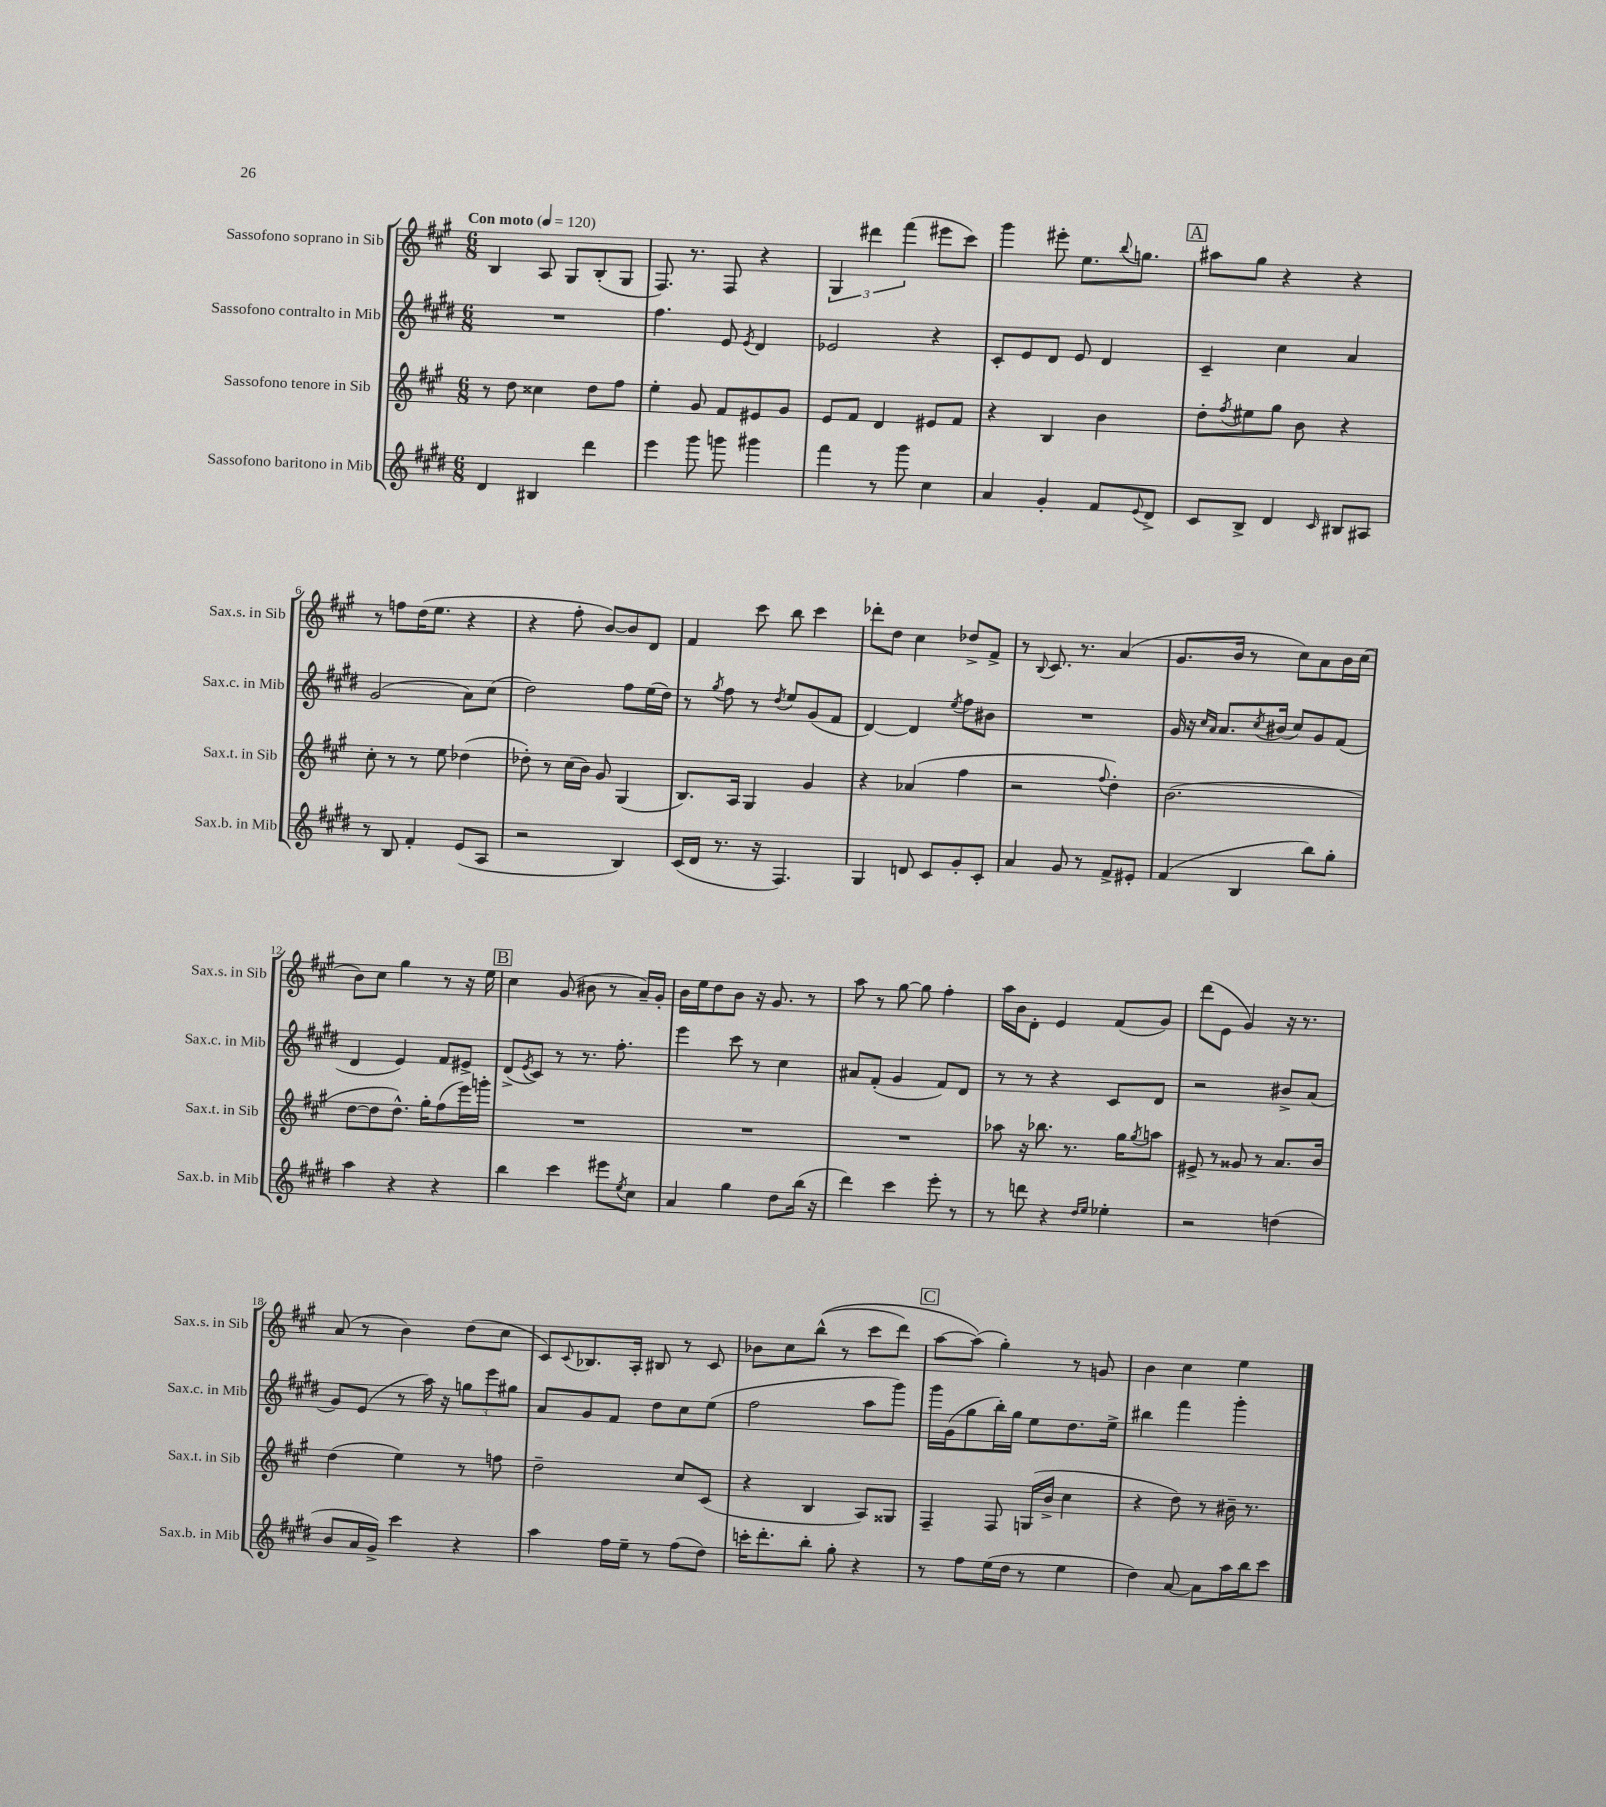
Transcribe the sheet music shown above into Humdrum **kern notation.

**kern	**kern	**kern	**kern
*staff4	*staff3	*staff2	*staff1
*clefG2	*clefG2	*clefG2	*clefG2
*k[f#c#g#d#]	*k[f#c#g#]	*k[f#c#g#d#]	*k[f#c#g#]
*M6/8	*M6/8	*M6/8	*M6/8
*MM120	*MM120	*MM120	*MM120
4d#	8r	2.r	4B
.	8dd	.	.
4B#	4cc##	.	8A
.	.	.	8G#
4ddd#	8dd	.	(8B'
.	8ff#	.	8G#
=	=	=	=
4eee	4ee'	4.ff#	8.F#)
.	.	.	8.r
8ggg#	8g#	.	.
8ggg	8f#	8e	8F#
.	.	8qe	.
4ggg#	8e#	4d#	4r
.	8g#	.	.
=	=	=	=
4fff#	8e	2e-	6G#
.	8f#	.	.
.	.	.	6ddd#
8r	4d	.	.
.	.	.	(6fff#
8ggg#	.	.	.
4cc#	8e#	4r	8eee#
.	8f#	.	8ccc#)
=	=	=	=
4a	4r	8c#'	4ggg#
.	.	8e	.
4g#'	4B	8d#	8eee#'
.	.	8e	8.ee
8f#	4b	4d#	.
.	.	.	8qqbb
.	.	.	8.gg
8qqe	.	.	.
8d#^	.	.	.
=	=	=	=
8c#	8dd'	4c#~	8aa#
.	8qff#	.	.
8B^	8ee#	.	8gg#
4d#	8gg#	4cc#	4r
.	8b	.	.
16qqc#	.	.	.
8B#	4r	4a	4r
8A#	.	.	.
=	=	=	=
8r	8cc#'	(2g#	8r
8B	8r	.	8ff
4f#'	8r	.	(16dd
.	.	.	8.ee
.	8ee	.	.
(8e	(4dd-	8a)	4r
8A	.	(8cc#	.
=	=	=	=
2r	8dd-')	2dd#)	4r
.	8r	.	.
.	(16cc#	.	8ff#'
.	16b)	.	.
.	8g#	.	[8b)
4B)	(4G#	8ff#	8b]
.	.	(16ee	8d
.	.	16dd#)	.
=	=	=	=
(16c#	8.B)	8r	4f#
16d#	.	.	.
.	.	8qgg#	.
8.r	.	8ff#	.
.	16A	.	.
.	4G#	8r	8ccc#
16r	.	.	.
.	.	8qdd#	.
4.F#)	.	8ee	8bb
.	4g#	(8g#	4ccc#
.	.	8f#	.
=	=	=	=
4G#	4r	[4d#)	8ddd-'
.	.	.	8dd
8d	(4a-	4d#]	4cc#
8c#	.	.	.
.	.	8qee	.
8g#'	4ff#	8ff#	8dd-^
8c#'	.	8b#	8f#^
=	=	=	=
4a	2r	2.r	8r
.	.	.	8qqB
.	.	.	8.c#
8g#	.	.	.
.	.	.	8.r
8r	.	.	.
.	8qqff#	.	.
8f#^	4dd')	.	(4a
8e#'	.	.	.
=	=	=	=
(4f#	(2.b	16g#	8.g#
.	.	16r	.
.	.	16qqcc#	.
.	.	16qqa	.
.	.	8.a	.
.	.	.	16b
4B	.	.	8r
.	.	8qcc#	.
.	.	(16b#	.
.	.	8cc#)	8cc#)
8bb)	.	8g#	8a
8gg#'	.	(8f#	16b
.	.	.	(16cc#
=	=	=	=
4aa	[8dd	4d#	8b)
.	8dd]	.	8cc#
4r	8.dd^^)	4e)	4gg#
.	16gg#'	.	.
4r	(8ff#	8f#	8r
.	16eee)	8e#^	16r
.	16ggg'	.	16ee
=	=	=	=
4bb	2.r	(8d#^	4cc#
.	.	8qe	.
.	.	8c#)	.
4ccc#	.	8r	(8g#
.	.	8.r	8b#
8eee#	.	.	8r
.	.	8.ff#'	.
8qee	.	.	.
8cc#	.	.	16a~)
.	.	.	16g#'
=	=	=	=
4a	2.r	4eee	16b
.	.	.	16ee
.	.	.	8dd
4gg#	.	8ccc#	8b
.	.	8r	16r
.	.	.	8.g#
8dd#	.	4cc#	.
(16bb	.	.	8r
16r	.	.	.
=	=	=	=
4ddd#)	2.r	8a#	8aa
.	.	(8f#'	8r
4ccc#	.	4g#	[8gg#
.	.	.	8gg#]
8eee'	.	8f#)	4ff#'
8r	.	8d#	.
=	=	=	=
8r	8aa-	8r	16aa
.	.	.	16b
8ddd	16r	8r	8d'
.	8.bb-	.	.
4r	.	4r	4e
.	8.r	.	.
16qqdd#	.	.	.
16qqee	.	.	.
4ee-'	.	8c#	(8f#
.	16gg#	.	.
.	8qgg#	.	.
.	8aa	8d#	8g#)
=	=	=	=
2r	8e#^	2r	(8ddd
.	8r	.	8e
.	8g##	.	4g#)
.	8r	.	.
(4dd	8.a	8b#^	16r
.	.	.	8.r
.	.	(8a	.
.	16b	.	.
=	=	=	=
8b	(4dd	8g#)	(8a
16a	.	(8e	8r
16g#^)	.	.	.
4ccc#	4ee)	8r	4b)
.	.	16aa)	.
.	.	16r	.
4r	8r	12gg	(8dd
.	.	12eee	.
.	8ff	.	8cc#
.	.	12gg#	.
=	=	=	=
4aa	2dd~	8a	8c#)
.	.	.	8qqc#
.	.	8g#	8.B-
16ff#	.	8f#	.
16ee~	.	.	16A'
8r	.	8dd#	8B#
(8ff#	8cc#	8cc#	8r
8dd#)	(8c#	(8ee	8c#
=	=	=	=
16ccc'	4r	2ff#	8b-
8.ddd#'	.	.	.
.	.	.	8cc#
8bb'	4B	.	&((8bb^^
8gg#'	.	.	8r
4r	8A)	8aa	8ccc#
.	8G##	8ggg#)	8ddd)
=	=	=	=
8r	4F#~	16ggg#	[8aa
.	.	(16g#	.
8ff#	.	8gg#	(8aa]&)
(16ee	8F#	16bb')	4gg#')
16dd#	.	16gg#	.
8r	(16G	8ee	.
.	16b^	.	.
4ee	4cc#	8.dd#	8r
.	.	.	8g
.	.	16ee^	.
=	=	=	=
4dd#)	4r	4bb#	4b
[8a	8dd)	4fff#	4cc#
8a]	8r	.	.
16aa	16b#~	4ggg#'	4ee
16bb	8.r	.	.
8ccc#	.	.	.
==	==	==	==
*-	*-	*-	*-
